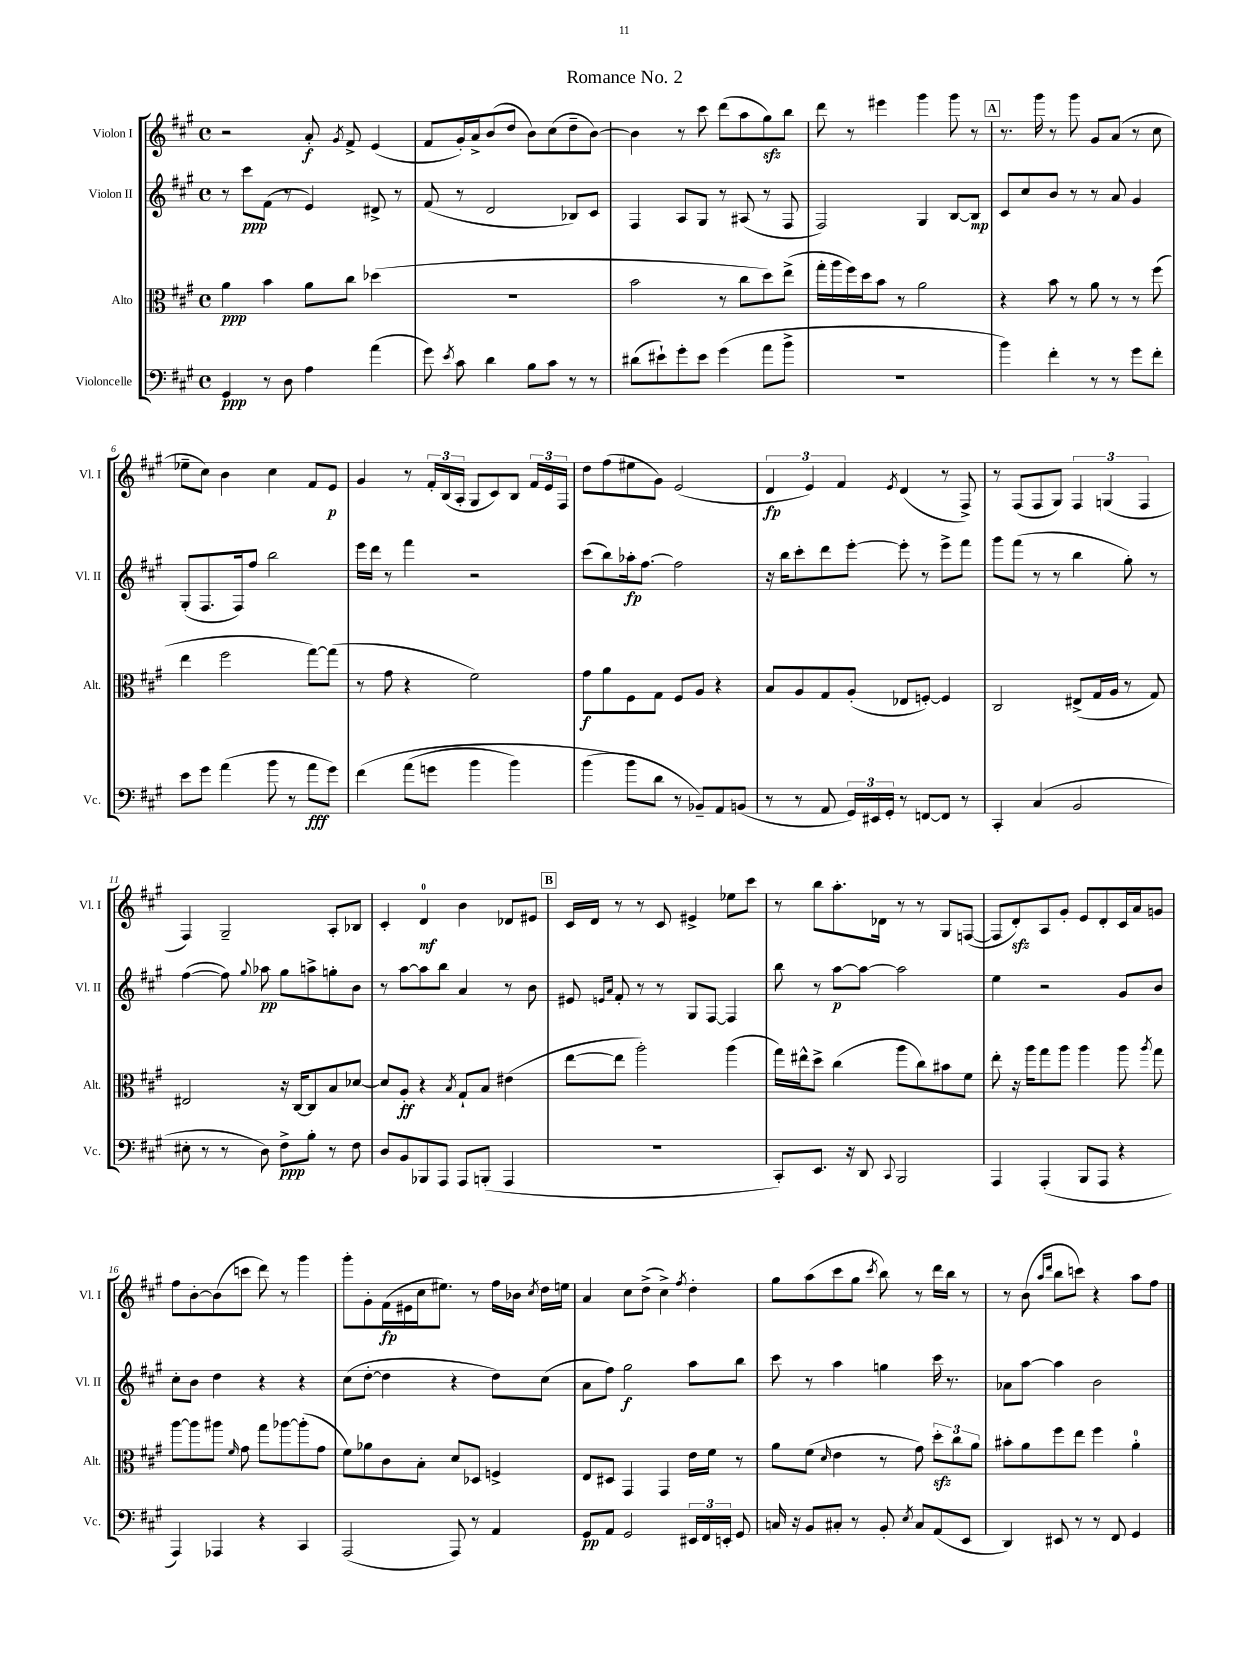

**kern	**kern	**kern	**kern
*staff4	*staff3	*staff2	*staff1
*clefF4	*clefC3	*clefG2	*clefG2
*k[f#c#g#]	*k[f#c#g#]	*k[f#c#g#]	*k[f#c#g#]
*M4/4	*M4/4	*M4/4	*M4/4
*met(c)	*met(c)	*met(c)	*met(c)
4GG#	4a	8r	2r
.	.	8ccc#	.
8r	4b	(8f#	.
8D	.	8r	.
4A	8a	4e)	8a'
.	.	.	8qg#
.	8cc#	.	8f#^
(4a	(4dd-	8d#^	(4e
.	.	8r	.
=	=	=	=
8g#)	1r	(8f#	8f#
8qe	.	.	.
8c#	.	8r	16g#')
.	.	.	16a^
4d	.	2d	(8b
.	.	.	8dd
8B	.	.	8b)
8c#	.	.	(8cc#
8r	.	8B-)	8dd~
8r	.	8c#	[8b)
=	=	=	=
(8d#	2b	4F#	4b]
8e#`)	.	.	.
8g#'	.	8A	8r
8e#	.	8G#	8ccc#
(4g#	8r	8r	(8ddd
.	8cc#	(8A#	8aa
8a	8dd)	8r	8gg#)
8b^	(8ee^	8F#	8bb
=	=	=	=
1r	16gg#'	2F#)	8ddd
.	16aa	.	.
.	16ff#)	.	8r
.	16dd	.	.
.	8b	.	4eee#
.	8r	.	.
.	2a	4G#	4ggg#
.	.	[8B	8ggg#
.	.	8B]	8r
=	=	=	=
4b)	4r	8c#	8.r
.	.	8cc#	.
.	.	.	16ggg#
4f#'	8b	8b	8r
.	8r	8r	8ggg#
8r	8a	8r	8g#
8r	8r	8a	(8a
8g#	8r	4g#	8r
8f#'	(8ff#	.	8cc#
=	=	=	=
8e	4ee	(8G#'	8ee-~
8g#	.	8.F#	8cc#)
(4a	2ff#	.	4b
.	.	16F#)	.
.	.	8ff#	.
8b	.	2bb	4cc#
8r	.	.	.
8a	[8gg#)	.	8f#
8g#)	(8gg#]	.	8e
=	=	=	=
&(4f#	8r	16eee	4g#
.	.	16ddd	.
.	8g#	8r	.
(8a	4r	4fff#	8r
8g	.	.	24f#'
.	.	.	(24B
.	.	.	24A'
4b	2f#)	2r	8G#
.	.	.	8c#)
4b)	.	.	8B
.	.	.	24f#
.	.	.	24e
.	.	.	24F#
=	=	=	=
(4b	8g#	(8ccc#	8dd
.	8a	8bb)	(8ff#
8b&)	8F#	16aa-'	8ee#
.	.	[8.ff#	.
8d	8G#	.	8g#)
8r	8F#	2ff#]	(2e
8BB-~)	8A	.	.
8AA	4r	.	.
(8BB	.	.	.
=	=	=	=
8r	8B	16r	6d
.	.	16bb	.
8r	8A	8ccc#'	.
.	.	.	6e)
8AA	8G#	8ddd	.
.	.	.	6f#
24GG#)	(8A'	[8eee'	.
24EE#	.	.	.
24GG#'	.	.	.
.	.	.	8qe
8r	8E-	8eee']	(4d
[8FF	[8F')	8r	.
8FF]	4F]	8eee^	8r
8r	.	8fff#	8F#^)
=	=	=	=
4CC#'	2C#	8ggg#	8r
.	.	(8fff#	(8F#
(4C#	.	8r	8F#
.	.	8r	8G#)
2BB	(8E#^	4bb	6F#
.	16G#	.	.
.	.	.	(6G
.	16A	.	.
.	8r	8gg#')	.
.	.	.	6F#
.	8G#)	8r	.
=	=	=	=
8E#'	2E#	([4ff#	4F#)
8r	.	.	.
8r	.	8ff#])	2G#~
.	.	8qqgg#	.
8D)	.	8aa-	.
8F#^	16r	8gg#	.
.	[16C#	.	.
8B'	8C#]	8aa^	.
8r	8B	8gg'	8A'
8F#	[8d-	8b	8B-
=	=	=	=
8D	8d-]	8r	4c#'
8BB	8A'	[8aa	.
8BBB-	4r	8aa]	4d
8AAA	.	8bb	.
.	8qB	.	.
8AAA	8G#`	4a	4b
(8BBB'	8B	.	.
4AAA	(4e#	8r	8d-
.	.	8b	8e#
=	=	=	=
1r	[8ee	8e#	16c#
.	.	.	16d
.	.	16qqe	.
.	.	16qqa	.
.	8ee]	8f#'	8r
.	2aa')	8r	8r
.	.	8r	8c#
.	.	8G#	4e#^
.	.	[8F#	.
.	(4aa	4F#]	8ee-
.	.	.	8ccc#
=	=	=	=
8CC#')	16gg#)	8bb	8r
.	16ee#^^	.	.
8.EE	8dd^	8r	8bb
.	(4cc#	[8aa	8.aa'
16r	.	.	.
8DD	.	8aa_	.
.	.	.	16d-
8qqCC#	.	.	.
2BBB	8aa	2aa]	8r
.	8cc#)	.	8r
.	8b#	.	8G#
.	8f#	.	([8F
=	=	=	=
4AAA	8ee'	4ee	8F]
.	16r	.	8d')
.	16aa	.	.
(4AAA'	8gg#	2r	8A
.	8aa	.	8g#'
8BBB	4aa	.	8e
8AAA	.	.	8d'
4r	8aa	8g#	16c#
.	.	.	16a
.	8qaa	.	.
.	8gg#	8b	8g
=	=	=	=
4AAA)	[8aa	8cc#'	8ff#
.	8aa]	8b	[8b'
4AAA-	8aa#	4dd	(8b]
.	16qqf#	.	.
.	8g#	.	8ccc
4r	8gg#	4r	8ddd)
.	[8aa-	.	8r
4CC#	(8aa-']	4r	4ggg#
.	8g#	.	.
=	=	=	=
(2AAA	8f#)	(8cc#	8ggg#'
.	8a-	[8dd'	8g#'
.	8c#	4dd]	(16f#
.	.	.	16e#
.	8B'	.	16cc#
.	.	.	8.ee#)
8AAA)	8d	4r	.
8r	8D-	.	8r
4AA	4F^	8dd)	16ff#
.	.	.	16b-
.	.	.	8qcc#
.	.	(8cc#	16dd
.	.	.	16ee
=	=	=	=
8GG#	8E	8a	4a
8AA	8D#	8ff#)	.
2GG#	4GG#	2gg#	8cc#
.	.	.	(8dd^
.	4GG#	.	4cc#^)
.	.	.	8qff#
24EE#	16e	8aa	4dd'
24FF#	.	.	.
.	16f#	.	.
24EE'	.	.	.
8GG#	8r	8bb	.
=	=	=	=
16C	8a	8ccc#	8gg#
16r	.	.	.
8BB	(8f#	8r	(8aa
.	16qqd	.	.
8C#'	4e	4aa	8ccc#
8r	.	.	8gg#
.	.	.	8qccc#
8BB'	8r	4gg	8bb)
8qE	.	.	.
8C#	8g#)	.	8r
(8AA	12dd'	16ccc#	16ddd
.	.	8.r	16bb
.	12cc#	.	.
8EE	.	.	8r
.	12a	.	.
=	=	=	=
4DD)	8b#'	8a-	8r
.	8a	[8aa	(8b
.	.	.	16qqaa
.	.	.	16qqddd
8EE#	8ff#	4aa]	8bb
8r	8ee	.	8ccc)
8r	4ff#	2b	4r
8FF#	.	.	.
4GG#	4a'	.	8aa
.	.	.	8ff#
==	==	==	==
*-	*-	*-	*-
